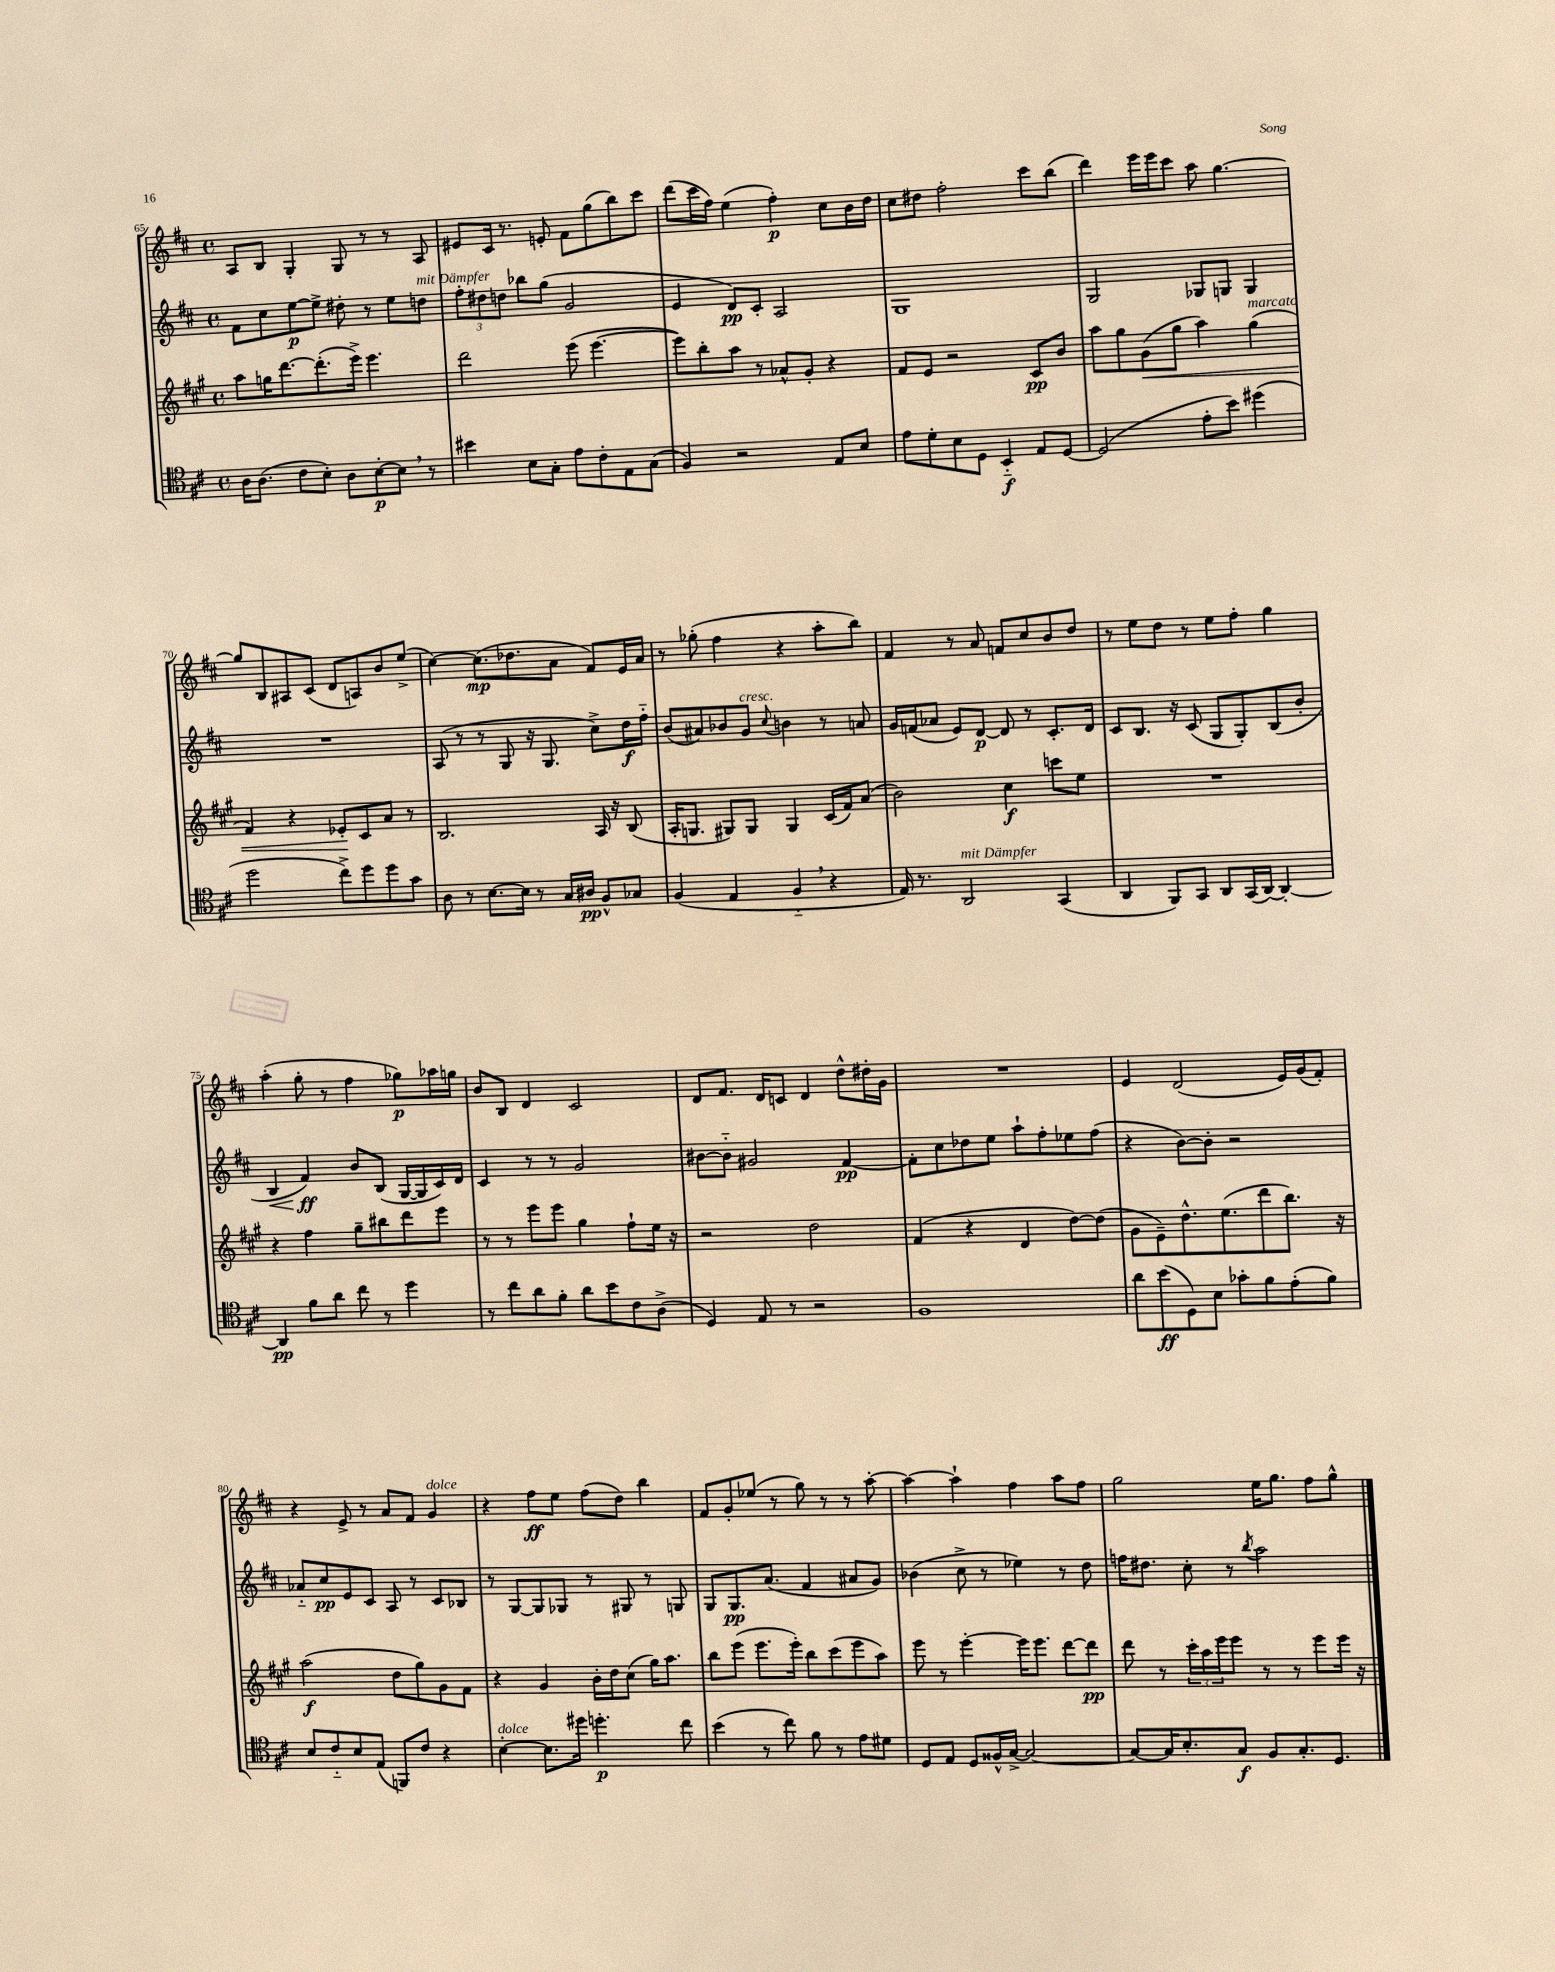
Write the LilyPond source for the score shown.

<<
\new StaffGroup <<
\new Staff = "s0" {
    \clef treble \key d \major \defaultTimeSignature \time 4/4
    a8 b8 g4-. g8 r8 r8 a8 |
    eis'8 cis'16 r8. e'8-. fis'8 g''8( b''8) cis'''8 |
    d'''8( cis'''16 fis''16) e''4( fis''4-.\p) cis''8 b'16 d''16 |
    cis''8 dis''8 fis''2-. cis'''8 b''8( |
    d'''4) e'''16 e'''16 cis'''8 a''8 g''4.~ |
    g''8 b8 ais8 cis'8( d'8 a8) b'8 e''8->( |
    cis''4~) cis''8.\mp( des''8. a'8 fis'8) e'16 a'16 |
    r8 ges''8-.( fis''4 r4 a''8-. b''8) |
    fis'4 r8 a'8 f'8 cis''8 b'8 d''8 |
    r8 e''8 d''8 r8 e''8 fis''8-. g''4 |
    a''4-.( g''8-. r8 fis''4 ges''8\p) aes''16 g''16 |
    b'8 b8 d'4 cis'2 |
    d'8 fis'8. d'16 c'8 d'4 d''8-^ dis''16-. g'16 |
    R1 |
    e'4 d'2( e'16) g'16( fis'8-.) |
    r4 e'8-> r8 a'8 fis'8 g'4^\markup { \italic "dolce" } |
    r4 fis''8\ff e''8 fis''8( d''8) b''4 |
    fis'8 g'8-. ees''8( r8 g''8) r8 r8 a''8~-. |
    a''4~ a''4-! fis''4 a''8 fis''8 |
    g''2 e''16 g''8. fis''8 g''8-^ \bar "|." |
}
\new Staff = "s1" {
    \clef treble \key d \major \defaultTimeSignature \time 4/4
    fis'8 cis''8 e''8~\p e''8-> dis''8-. r8 e''8 d''8^\markup { \italic "mit Dämpfer" } |
    \tuplet 3/2 { fis''8-. dis''8 d''8 } bes''8 g''8( g'2 |
    e'4 d'8\pp) cis'8-. a2 |
    g1 |
    g2 ges8 g8 g4 |
    R1 |
    a8( r8 r8 g8 r16 g8. cis''8->) d''16\f fis''16-_ |
    b'8( ais'8) bes'8 g'8^\markup { \italic "cresc." } \appoggiatura { cis''8 } b'4 r8 a'8 |
    g'16 f'16( aes'8 e'8) d'8~\p d'8 r8 cis'8.-. d'16 |
    cis'8 b8. r16 cis'8( g8 g8-.) b8( b'8-. |
    b4\< fis'4\ff\!) b'8 b8( g16~ g16 cis'16) d'16 |
    cis'4 r8 r8 g'2 |
    bis'8~ bis'8-_ gis'2 fis'4~\pp |
    fis'8-. cis''8 des''8 e''8 a''8-! fis''8-. ees''8 fis''8( |
    r4 b'8~) b'8-. r2 |
    aes'8-_ cis''8\pp e'8 cis'8 a8 r8 cis'8 bes8 |
    r8 g8~ g8 ges8 r8 gis8 r8 g8 |
    g8 g8.\pp a'8.( fis'4 ais'8 g'8) |
    bes'4( cis''8-> r8 ees''4) r8 d''8 |
    f''16 dis''8. cis''8-. r8 \acciaccatura { b''8 } a''2 \bar "|." |
}
\new Staff = "s2" {
    \clef treble \key a \major \defaultTimeSignature \time 4/4
    a''8 g''16 d'''8.~ d'''8.-.( e'''16->) e'''4. |
    d'''2 e'''8( e'''4.~ |
    e'''8) b''8-. a''8 r8 aes'8-^ gis'8-. r4 |
    fis'8 e'8 r2 cis'8\pp b'8 |
    a''8 gis''8 gis'8\<( gis''8 a''4) gis''4^\markup { \italic "marcato" }( |
    fis'4) r4 ees'8-.\! cis'8 a'8 r8 |
    b2. a16 r16 b8( |
    a16-. g8. gis8) gis8 gis4 cis'16( fis'16) a'8( |
    b'2) cis''4\f c'''8 e''8 |
    R1 |
    r4 fis''4 gis''8-- bis''8 d'''8 e'''8 |
    r8 r8 e'''8 e'''8 gis''4 fis''8-! e''16 r16 |
    r2 d''2 |
    fis'4( r4 d'4 d''8~) d''8( |
    gis'8 e'8--) d''8.-^ e''8.( d'''8 b''8.) r16 |
    a''2\f( d''8 gis''8) gis'8 fis'8 |
    r4 gis'4 b'16-. d''16 cis''8( gis''16) a''8. |
    b''8 e'''8( e'''8. e'''16-.) b''8 cis'''8( e'''8 a''8) |
    e'''8 r8 e'''4~-. e'''16 e'''8. d'''8~ d'''8\pp |
    d'''8 r8 \tuplet 3/2 { cis'''16-. a''16 e'''16 } e'''8 r8 r8 e'''8 e'''16 r16 \bar "|." |
}
\new Staff = "s3" {
    \clef tenor \key d \major \defaultTimeSignature \time 4/4
    a16 a8.( cis'8 b8-.) a8 b8~-.\p b8 \breathe r8 |
    bis'4 b8 g8-. e'8 cis'8-. e8 g8( |
    fis4) r2 e8 b8 |
    e'8 d'8-. b8 d8 b,4-_\f e8 d8~ |
    d2( e'8-. b'8) dis''4( |
    d''2 cis''8->) d''8 d''8 g'8 |
    a8 r8 b8.~ b16 r8 g16 ais16\pp fis8-^ ges8 |
    fis4( e4 fis4-_ \breathe r4 |
    e16) r8. a,2^\markup { \italic "mit Dämpfer" } g,4( |
    a,4 fis,8) g,8 a,8 g,16( a,16~) a,4~-. |
    a,4\pp fis'8 a'8 cis''8 r8 d''4 |
    r8 cis''8 a'8 fis'8-. a'8 b'8 cis'8 a8->( |
    d4) e8 r8 r2 |
    fis1 |
    a'8 b'8\ff( d8) b8 ges'8-. fis'8 e'8-.( fis'8) |
    b8 cis'8-_ b8 e8( f,8) cis'8 r4 |
    b4~-.^\markup { \italic "dolce" } b8. dis''16 d''4.-.\p cis''8 |
    b'4( r8 cis''8) fis'8 r8 e'8 dis'8 |
    d8 e8 d8 fisis16-^ g16~-> g2~ |
    g8~ g16 b8.-. g8\f fis8 g8.-. d8. \bar "|." |
}
>>
>>
\layout { \context { \Score currentBarNumber = #65 } }
